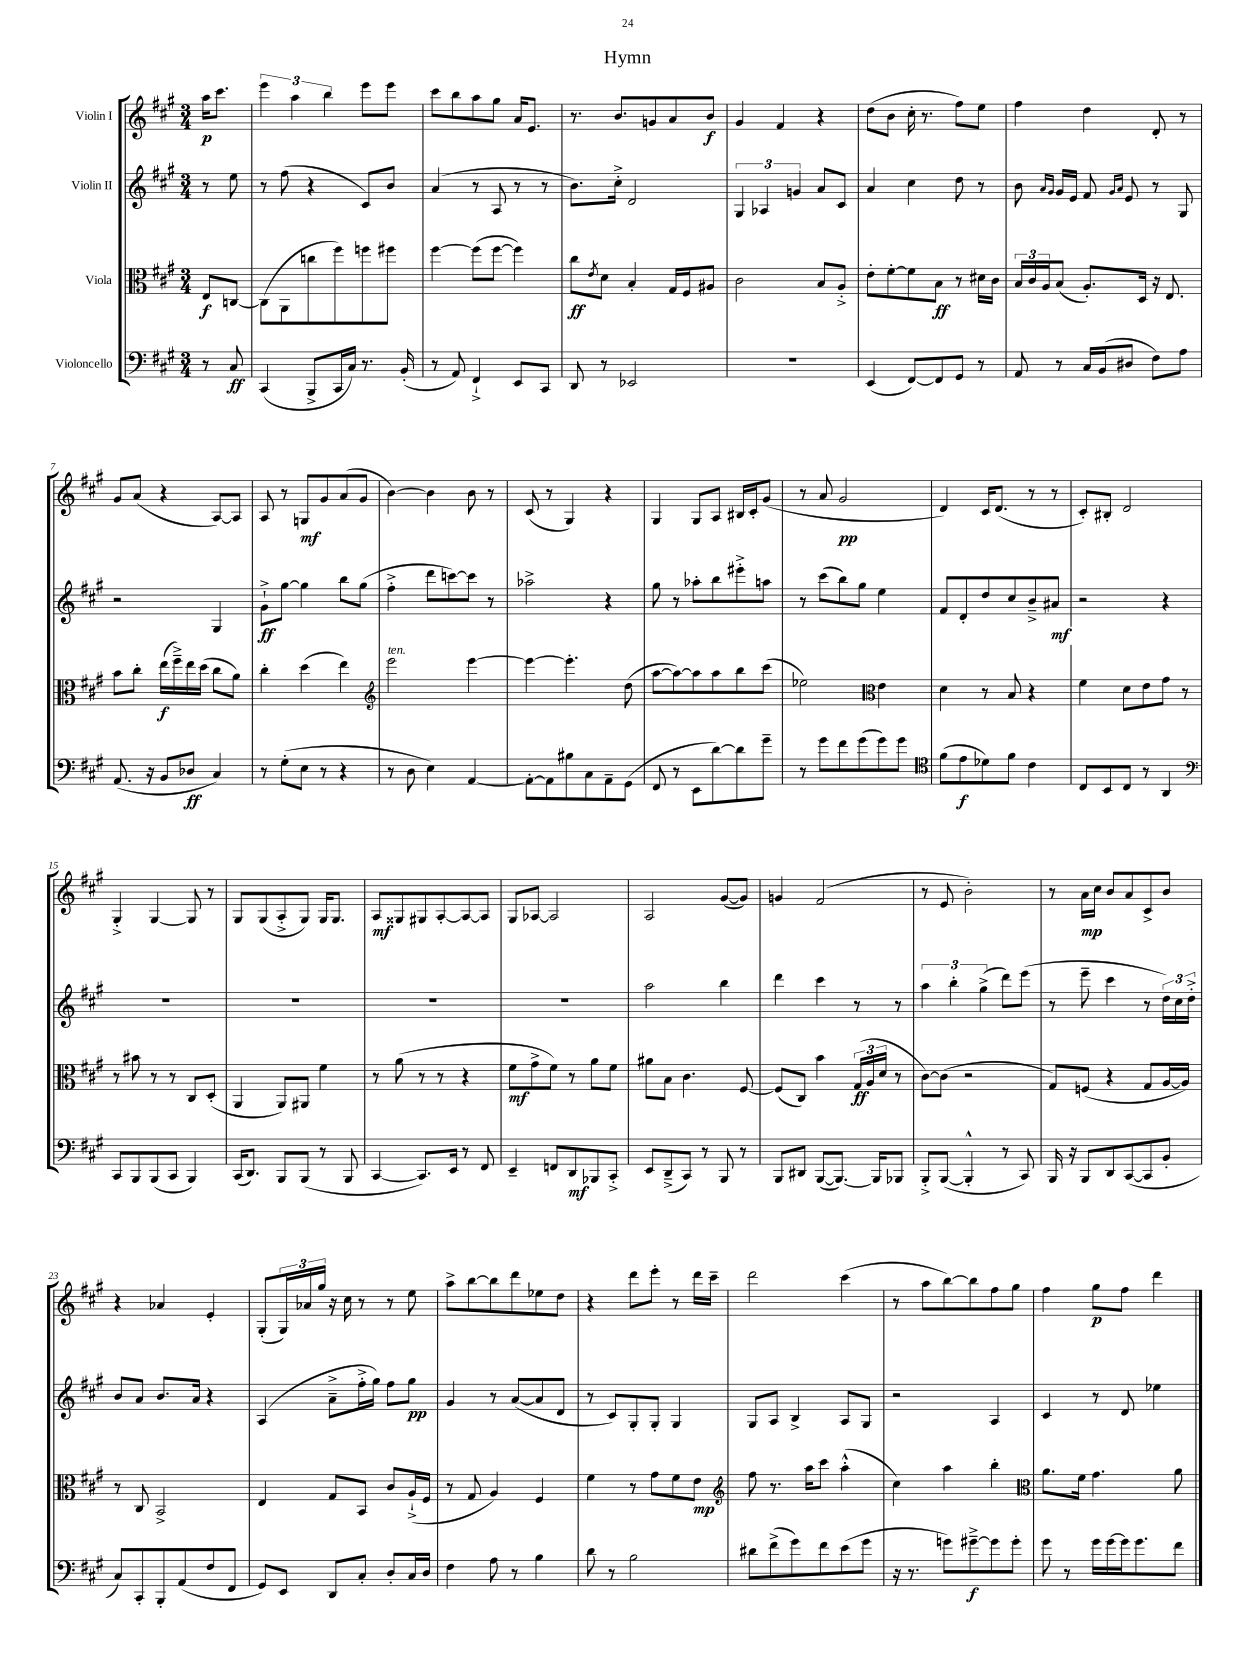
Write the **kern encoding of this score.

**kern	**kern	**kern	**kern
*staff4	*staff3	*staff2	*staff1
*clefF4	*clefC3	*clefG2	*clefG2
*k[f#c#g#]	*k[f#c#g#]	*k[f#c#g#]	*k[f#c#g#]
*M3/4	*M3/4	*M3/4	*M3/4
8r	8E	8r	16aa
.	.	.	8.ccc#
8C#	[8C	8ee	.
=	=	=	=
(4CC#	(8C]	8r	6eee
.	8AA	(8ff#	.
.	.	.	6aa
8BBB^	8cc	4r	.
.	.	.	6bb
16CC#	8ff#)	.	.
16C#)	.	.	.
8.r	8ff	8c#)	8eee
.	8ff#	8b	8eee
(16BB'	.	.	.
=	=	=	=
8r	[4ff#	(4a	8ccc#
8AA)	.	.	8bb
4FF#`^	(8ff#]	8r	8aa
.	[8ff#	8A	8gg#
8EE	4ff#])	8r	16a
.	.	.	8.e
8CC#	.	8r	.
=	=	=	=
8DD	8cc#	8.b)	8.r
.	8qe	.	.
8r	8d	.	.
.	.	16cc#'^	8.b
2EE-	4B'	2d	.
.	.	.	8g
.	16G#	.	8a
.	16F#	.	.
.	8A#	.	8b
=	=	=	=
2.r	2c#	6G#	4g#
.	.	6A-	.
.	.	.	4f#
.	.	6g	.
.	8B	8a	4r
.	8A'^	8c#	.
=	=	=	=
(4EE	8e'	4a	(8dd
.	[8f#'	.	8b
[8FF#)	8f#]	4cc#	16cc#'
.	.	.	8.r
8FF#]	8B	.	.
8GG#	8r	8dd	8ff#)
8r	16d#	8r	8ee
.	16c#	.	.
=	=	=	=
8AA	24B	8b	4ff#
.	24c#	.	.
.	24A	.	.
.	.	16qqa	.
.	.	16qqg#	.
8r	(8B	16g#	.
.	.	16e	.
16C#	8.A')	8f#	4dd
(16BB	.	.	.
.	.	16qqg#	.
.	.	16qqa	.
8D#	.	8e	.
.	16D	.	.
8F#)	16r	8r	8d'
.	8.E	.	.
8A	.	8G#	8r
=	=	=	=
(8.AA	8b	2r	8g#
.	8cc#'	.	(8a
16r	.	.	.
8BB	(16ee	.	4r
.	16ff#~^)	.	.
8D-	16ee	.	.
.	(16dd	.	.
4C#)	8cc#	4G#	[8A)
.	8a)	.	8A]
=	=	=	=
8r	4cc#'	8g#`^	8A
(8G#'	.	[8gg#	8r
8E	(4dd	4gg#]	8G
8r	.	.	8g#
4r	4ee)	8bb	(8a
.	.	(8gg#	8g#
=	=	=	=
*	*clefG2	*	*
8r	2eee	4ff#'^	[4b)
8D	.	.	.
4E)	.	8ddd	4b]
.	.	[8ccc)	.
[4AA	[4eee	8ccc]	8b
.	.	8r	8r
=	=	=	=
8AA'_	4eee_	2aa-^	(8c#
8AA]	.	.	8r
8B#	4.eee']	.	4G#)
8C#	.	.	.
8AA~	.	4r	4r
(8GG#	(8dd	.	.
=	=	=	=
8FF#	[8aa	8gg#	4G#
8r	8aa_)	8r	.
8EE	8aa]	8aa-'	8G#
[8d)	8aa	8bb	8A
8d]	8bb	8eee#'^	16B#
.	.	.	16c#'
8g#~	(8ccc#	8aa	(8g#
=	=	=	=
8r	2ee-)	8r	8r
8g#	.	(8ccc#	8a
8f#	.	8bb)	2g#
(8g#	.	8gg#	.
*	*clefC3	*	*
8g#)	4e	4ee	.
8g#	.	.	.
=	=	=	=
*clefC4	*	*	*
(8f#	4d	8f#	4d)
8e	.	8d'	.
8d-)	8r	8dd	16c#
.	.	.	(8.d
8f#	8B	8cc#	.
4c#	4r	8b~^	8r
.	.	8a#	8r
=	=	=	=
8C#	4f#	2r	8c#')
8BB	.	.	8B#'
8C#	8d	.	2d
8r	8e	.	.
4AA	8g#	4r	.
.	8r	.	.
=	=	=	=
*clefF4	*	*	*
8CC#	8r	2.r	4G#'^
8BBB	8b#	.	.
(8BBB	8r	.	[4G#
8CC#	8r	.	.
4BBB)	8C#	.	8G#]
.	(8D'	.	8r
=	=	=	=
(16CC#	4AA	2.r	8G#
8.DD)	.	.	.
.	.	.	(8G#
8BBB	8AA)	.	8A'^
(8BBB	8AA#	.	8G#)
8r	4f#	.	16G#
.	.	.	8.G#
8BBB	.	.	.
=	=	=	=
[4CC#	8r	2.r	8A
.	(8a	.	8G##
8.CC#])	8r	.	8G#
.	8r	.	[8A'
16EE	.	.	.
8r	4r	.	8A_
8FF#	.	.	8A]
=	=	=	=
4EE~	8f#	2.r	8G#
.	8g#^	.	[8A-
8FF	8f#)	.	2A-]
8DD	8r	.	.
8BBB-	8a	.	.
8CC#'^	8f#	.	.
=	=	=	=
8EE	8a#	2aa	2A
(8DD~^	8B	.	.
8CC#)	4.c#	.	.
8r	.	.	.
8BBB	.	4bb	([8g#
8r	[8F#	.	8g#])
=	=	=	=
8BBB	(8F#]	4ddd	4g
8DD#	8C#)	.	.
([8BBB	4b	4ccc#	(2f#
8.BBB_)	.	.	.
.	(24G#	8r	.
.	24A	.	.
16BBB]	.	.	.
.	24d	.	.
8BBB-	8r	8r	.
=	=	=	=
8BBB'^	[8c#)	6aa	8r
([8BBB	(8c#]	.	8e
.	.	6bb'	.
4BBB'^^]	2r	.	2b')
.	.	(6gg#^	.
8r	.	8ddd)	.
8CC#)	.	(8eee	.
=	=	=	=
16BBB	8G#)	8r	8r
16r	.	.	.
8BBB	(8F	8eee~	16a
.	.	.	16cc#
8DD	4r	4ccc#	8b
([8CC#	.	.	8a
8CC#]	8G#	8r	8c#^
8BB'	[16A	24dd)	8b
.	.	24cc#	.
.	16A])	.	.
.	.	24dd'^	.
=	=	=	=
8C#)	8r	8b	4r
8CC#'	8C#	8a	.
8BBB'	2BB^	8.b	4a-
(8AA	.	.	.
.	.	16a	.
8F#	.	4r	4e'
8FF#	.	.	.
=	=	=	=
8GG#)	4E	(4A	(8G#'
8EE	.	.	24G#)
.	.	.	24a-
.	.	.	24gg#
8DD	8G#	8a~^	16r
.	.	.	16cc#
8C#'	8BB	16ff#'^	8r
.	.	16gg#)	.
8D'	8c#	8ff#	8r
16C#	(16A`^	8gg#	8ee
16D	16F#	.	.
=	=	=	=
4F#	8r	4g#	8aa^
.	8G#	.	[8bb
8A	4A)	8r	8bb]
8r	.	([8a	8ddd
4B	4F#	8a]	8ee-
.	.	8d	8dd
=	=	=	=
8d	4f#	8r	4r
8r	.	8c#)	.
2B	8r	8G#'	8ddd
.	8g#	8G#'	8eee'
.	8f#	4G#	8r
.	8e	.	16ddd
.	.	.	16ccc#~
=	=	=	=
*	*clefG2	*	*
8d#	8ff#	8G#	2ddd
(8f#^	8.r	8A	.
8g#)	.	4B^	.
.	16aa	.	.
8f#	8ccc#	.	.
(8e	(4aa'^^	8A	(4ccc#
8g#	.	8G#	.
=	=	=	=
16r	4cc#)	2r	8r
8.r	.	.	.
.	.	.	8aa
8g)	4aa	.	[8bb)
[8g#~^	.	.	8bb]
8g#]	4bb'	4A	8ff#
8g#'	.	.	8gg#
=	=	=	=
*	*clefC3	*	*
8g#	8.a	4c#	4ff#
8r	.	.	.
.	16f#	.	.
16g#	4.g#	8r	8gg#
[16g#	.	.	.
16g#]	.	8d	8ff#
8.g#	.	.	.
.	.	4ee-	4ddd
8f#	8a	.	.
==	==	==	==
*-	*-	*-	*-
